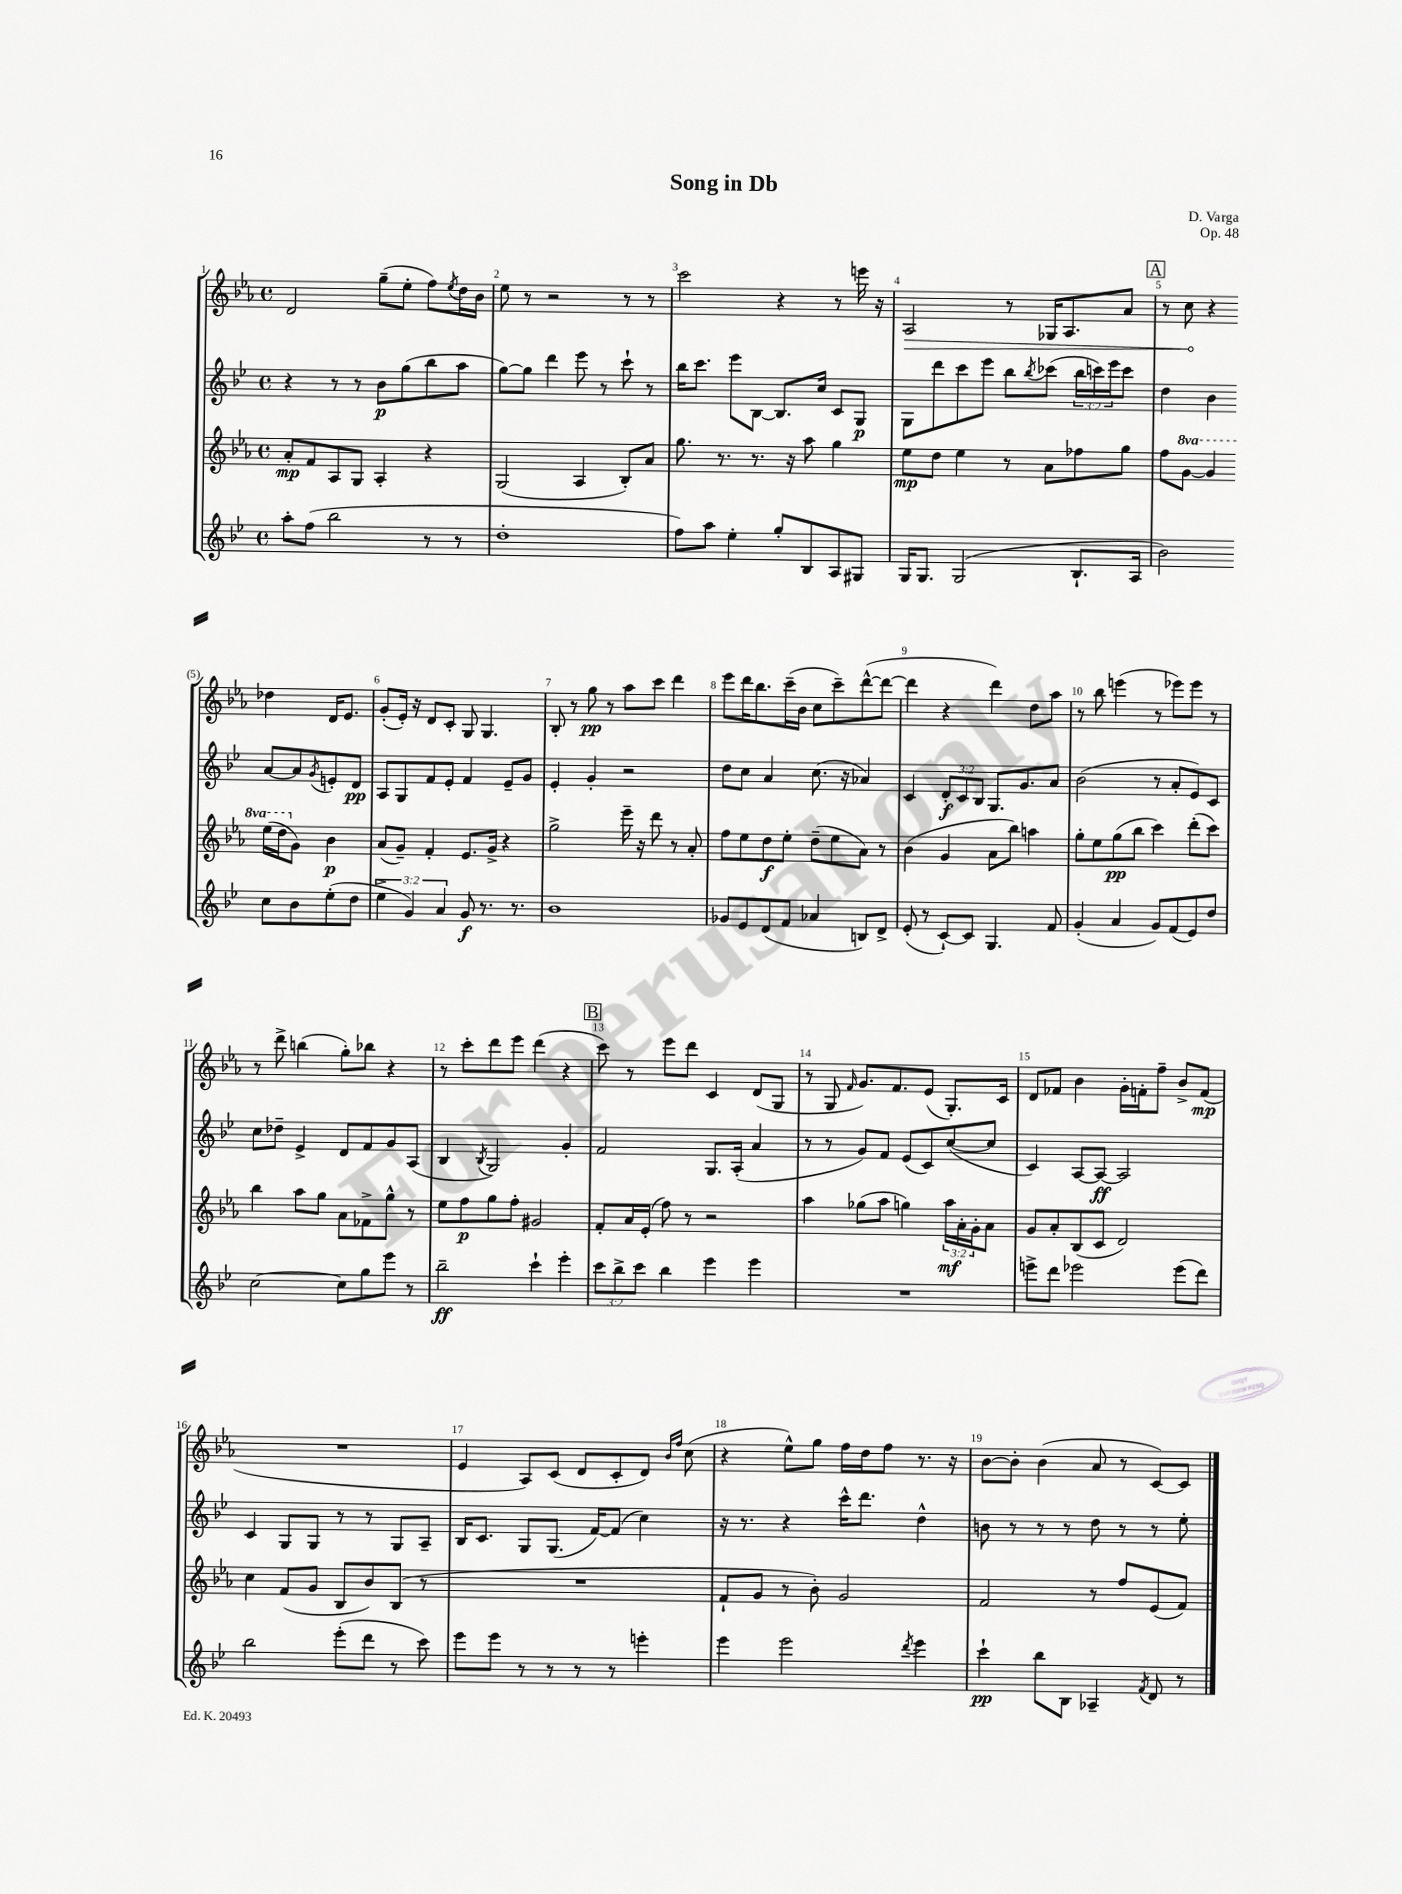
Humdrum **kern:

**kern	**dynam	**kern	**dynam	**kern	**dynam	**kern	**dynam
*part4	*part4	*part3	*part3	*part2	*part2	*part1	*part1
*staff4	*staff4	*staff3	*staff3	*staff2	*staff2	*staff1	*staff1
*clefG2	*	*clefG2	*	*clefG2	*	*clefG2	*
*k[b-e-]	*	*k[b-e-a-]	*	*k[b-e-]	*	*k[b-e-a-]	*
*M4/4	*	*M4/4	*	*M4/4	*	*M4/4	*
*met(c)	*	*met(c)	*	*met(c)	*	*met(c)	*
=1	=1	=1	=1	=1	=1	=1	=1
8aa'\L	.	8a-'/L	mp	4r	.	2d/	.
(8ff\J	.	8f/	.	.	.	.	.
2bb-\	.	8A-/	.	8r	.	.	.
.	.	8G/J	.	8r	.	.	.
.	.	4A-'/	.	8b-\L	p	(8gg~\L	.
.	.	.	.	(8gg\	.	8ee-'\J	.
8r	.	4r	.	8bb-\	.	8ff\L)	.
.	.	.	.	.	.	8qee-/	.
8r	.	.	.	8aa\J	.	16dd\L	.
.	.	.	.	.	.	16b-\JJ	.
=2	=2	=2	=2	=2	=2	=2	=2
1dd'	.	(2G/	.	[8gg\L)	.	8ee-\	.
.	.	.	.	8gg\J]	.	8r	.
.	.	.	.	4ddd\	.	2r	.
.	.	4A-/	.	8eee-\	.	.	.
.	.	.	.	8r	.	.	.
.	.	8B-'/L)	.	8ccc`\	.	8r	.
.	.	8a-/J	.	8r	.	8r	.
=3	=3	=3	=3	=3	=3	=3	=3
8ff\L)	.	8.gg\	.	16bb-\KL	.	2ccc\	.
.	.	.	.	8.ccc\J	.	.	.
8aa\J	.	.	.	.	.	.	.
.	.	8.r	.	.	.	.	.
4ee-'\	.	.	.	8eee-\L	.	.	.
.	.	8.r	.	[8B-\J	.	.	.
8gg'/L	.	.	.	8.B-/L]	.	4r	.
.	.	16r	.	.	.	.	.
8B-/	.	8aa-\	.	.	.	.	.
.	.	.	.	16cc/Jk	.	.	.
8A/	.	4gg\	.	8c/L	.	8r	.
8G#X/J	.	.	.	8G/J	p	16eeen\	.
.	.	.	.	.	.	16r	.
=4	=4	=4	=4	=4	=4	=4	=4
!	!	!	!	!	!	!	!LO:HP:b
16G/KL	.	8ee-\L	mp	8G\L	.	2A-/	>
8.G/J	.	.	.	.	.	.	.
.	.	8dd\J	.	8ddd\	.	.	.
(2G/	.	4ee-\	.	8ccc\	.	.	.
.	.	.	.	8eee-\J	.	.	.
.	.	8r	.	8bb-\L	.	8r	.
.	.	.	.	8qbb-/	.	.	.
.	.	8a-\L	.	(8ccc-X\J	.	16G-X/KL	.
.	.	.	.	.	.	8.A-/	.
8.B-`/L	.	8ff-X\	.	24bb-\LL	.	.	.
.	.	.	.	24cccn\)	.	.	.
.	.	.	.	24eee-\J	.	.	.
.	.	8gg\J	.	8ccc\J	.	8a-/J	.
16A/Jk	.	.	.	.	.	.	.
!!LO:REH:place=s1:t=A
=5	=5	=5	=5	=5	=5	=5	=5
2b-\)	.	8ff\L	.	4dd\	.	8r	.
*	*	*8va	*	*	*	*	*
.	.	[8gg\J	.	.	.	8cc\	.
.	.	4gg/]	.	4b-\	.	4r	]
8cc\L	.	(16eee-\LL	.	[8a/L	.	4dd-X\	.
.	.	16ddd\J	.	.	.	.	.
*	*	*X8va	*	*	*	*	*
8b-\	.	8g\J)	.	8a/]	.	.	.
.	.	.	.	8qg/	.	.	.
(8ee-'\	.	4b-\	p	8en'/	.	16d/KL	.
.	.	.	.	.	.	8.e-/J	.
8dd\J	.	.	.	8d/J	pp	.	.
!!LO:LB:g=z
=6	=6	=6	=6	=6	=6	=6	=6
6ee-^\	.	(8a-/L	.	8A/L	.	(8g'/L	.
.	.	8g~/J)	.	8G/	.	16e-'/Jk)	.
6g/)	.	.	.	.	.	.	.
.	.	.	.	.	.	16r	.
.	.	4f'/	.	8f/	.	8d/L	.
6a/	.	.	.	.	.	.	.
.	.	.	.	8e-'/J	.	8c'/J	.
8g/	f	8.e-/L	.	4f/	.	8G/	.
8.r	.	.	.	.	.	4.G/	.
.	.	16g^/Jk	.	.	.	.	.
.	.	4r	.	8e-~/L	.	.	.
8.r	.	.	.	.	.	.	.
.	.	.	.	8g/J	.	.	.
=7	=7	=7	=7	=7	=7	=7	=7
1b-	.	2gg^\	.	4e-'/	.	8B-'/	.
.	.	.	.	.	.	8r	.
.	.	.	.	4g'/	.	8gg\	pp
.	.	.	.	.	.	8r	.
.	.	16eee-~\	.	2r	.	8aa-\L	.
.	.	16r	.	.	.	.	.
.	.	8ddd\	.	.	.	8ccc\J	.
.	.	8r	.	.	.	4ddd\	.
.	.	8a-'/	.	.	.	.	.
=8	=8	=8	=8	=8	=8	=8	=8
8g-X/L	.	8ff\L	.	8dd\L	.	8eee-\L	.
8e-/	.	8ee-\	.	8cc\J	.	16ddd\K	.
.	.	.	.	.	.	8.bb-\	.
(8d/	.	8dd\	f	4a/	.	.	.
8f/J	.	8ee-'\J	.	.	.	(16ccc~\L	.
.	.	.	.	.	.	16b-\JJ	.
4a-X/	.	(8dd~\L	.	(8.cc\	.	8cc\L	.
.	.	8ee-\	.	.	.	8ccc~\)	.
.	.	.	.	16r	.	.	.
8Bn/L)	.	8a-\J)	.	4a-X/)	.	([8ddd^^\	.
8d^/J	.	8r	.	.	.	8ddd\J_	.
=9	=9	=9	=9	=9	=9	=9	=9
(8e-'/	.	(4b-\	.	4c/	.	4ddd\]	.
8r	.	.	.	.	.	.	.
[8c`/L)	.	4g/	.	12d'/L	f	4r	.
.	.	.	.	12c/	.	.	.
8c/J]	.	.	.	.	.	.	.
.	.	.	.	12B-/J	.	.	.
4.G/	.	8a-\L	.	8.G/L	.	4ddd\)	.
.	.	8bb-\J)	.	.	.	.	.
.	.	.	.	8.g/	.	.	.
.	.	4aan\	.	.	.	8dd\L	.
8f/	.	.	.	8a/J	.	8aa-\J	.
=10	=10	=10	=10	=10	=10	=10	=10
(4g'/	.	8gg'\L	.	(2b-\	.	8r	.
.	.	8ee-\	.	.	.	8bb-\	.
4a/	.	(8gg\	pp	.	.	(4eeen\	.
.	.	8bb-\J	.	.	.	.	.
8g/L)	.	4ccc\)	.	8r	.	8r	.
(8f/	.	.	.	8a'/L	.	8eee-X\L)	.
8e-/)	.	(8ddd'\L	.	8e-/)	.	8eee-\J	.
8dd/J	.	8ccc\J)	.	8c/J	.	8r	.
!!LO:LB:g=z
=11	=11	=11	=11	=11	=11	=11	=11
[2cc\	.	4bb-\	.	8cc\L	.	8r	.
.	.	.	.	8dd-X~\J	.	8ddd^\	.
.	.	8aa-\L	.	4e-^/	.	(4bbn\	.
.	.	8gg\J	.	.	.	.	.
8cc\L]	.	8a-\L	.	8d/L	.	8gg'\L)	.
8gg\	.	8f-X^\	.	8f/	.	8bb-X\J	.
8eee-\J	.	8gg^^\J	.	8g/	.	4r	.
8r	.	8r	.	(8A/J	.	.	.
=12	=12	=12	=12	=12	=12	=12	=12
2bb-~\	ff	8ee-\L	.	4B-/	.	8r	.
.	.	8ff\	p	.	.	8ccc'\L	.
.	.	.	.	8qB-/	.	.	.
.	.	8gg\	.	2G/)	.	8ddd\	.
.	.	8ff'\J	.	.	.	8eee-\J	.
4ccc`\	.	2g#X/	.	.	.	(4ddd\	.
4eee-'\	.	.	.	4g'/	.	4r	.
!!LO:REH:place=s1:t=B
=13	=13	=13	=13	=13	=13	=13	=13
12ccc\L	.	8f'/L	.	2f/	.	8ccc\)	.
12bb-^\	.	.	.	.	.	.	.
.	.	16a-/L	.	.	.	8r	.
12ccc\J	.	.	.	.	.	.	.
.	.	(16e-'/JJ	.	.	.	.	.
4bb-\	.	8ff\)	.	.	.	8eee-\L	.
.	.	8r	.	.	.	8ddd\J	.
4eee-\	.	2r	.	8.G/L	.	4c/	.
.	.	.	.	(16A'/Jk	.	.	.
4eee-\	.	.	.	4a/	.	(8d/L	.
.	.	.	.	.	.	8G/J	.
=14	=14	=14	=14	=14	=14	=14	=14
1r	.	4aa-\	.	8r	.	8r	.
.	.	.	.	8r	.	8G/	.
.	.	.	.	.	.	16qqf/	.
.	.	(8gg-X\L	.	8g/L)	.	8.g/L)	.
.	.	8aa-\J	.	8f/J	.	.	.
.	.	.	.	.	.	8.f/	.
.	.	4ggn\)	.	(8e-/L	.	.	.
.	.	.	.	8c/)	.	(8e-/J	.
.	.	24aa-\LL	mf	([8cc/	.	8.G'/L)	.
.	.	24a-'\	.	.	.	.	.
.	.	24g'\J	.	.	.	.	.
.	.	8a-\J	.	8cc/J]	.	.	.
.	.	.	.	.	.	16c/Jk	.
=15	=15	=15	=15	=15	=15	=15	=15
8eeen^\L	.	8g/L	.	4c/)	.	8d/L	.
8ddd\J	.	8a-'/	.	.	.	8f-X/J	.
2eee-X\	.	(8B-/	.	[8A/L	.	4b-\	.
.	.	8c/J	.	8A/J_	ff	.	.
.	.	2d/)	.	2A/]	.	16g'\LL	.
.	.	.	.	.	.	16fn'\J	.
.	.	.	.	.	.	8ff~\J	.
(8eee-\L	.	.	.	.	.	8b-^/L	.
8ddd\J)	.	.	.	.	.	(8f/J	mp
!!LO:LB:g=z
=16	=16	=16	=16	=16	=16	=16	=16
2bb-\	.	4cc\	.	4c/	.	1r	.
.	.	(8f/L	.	8G/L	.	.	.
.	.	8g/J	.	8G/J	.	.	.
(8eee-'\L	.	8B-/L	.	8r	.	.	.
8ddd\J	.	8b-/)	.	8r	.	.	.
8r	.	(8B-/J	.	8G/L	.	.	.
8ccc\)	.	8r	.	8A~/J	.	.	.
=17	=17	=17	=17	=17	=17	=17	=17
8eee-\L	.	1r	.	16B-/KL	.	4e-/	.
.	.	.	.	8.c/J	.	.	.
8eee-\J	.	.	.	.	.	.	.
8r	.	.	.	8G/L	.	8A-/L)	.
8r	.	.	.	(8.G/J	.	(8c/J	.
8r	.	.	.	.	.	8d/L	.
.	.	.	.	[16f/KL)	.	.	.
8r	.	.	.	(8f/J]	.	8c'/	.
4eeen'\	.	.	.	4cc\)	.	8d/J)	.
.	.	.	.	.	.	16qqb-/LL	.
.	.	.	.	.	.	16qqff/JJ	.
.	.	.	.	.	.	(8cc\	.
=18	=18	=18	=18	=18	=18	=18	=18
4eee-\	.	8f`/L	.	16r	.	4r	.
.	.	.	.	8.r	.	.	.
.	.	8g/J	.	.	.	.	.
2eee-\	.	8r	.	4r	.	8ee-^^\L)	.
.	.	8b-'\)	.	.	.	8gg\J	.
.	.	2g/	.	16ccc^^\KL	.	16ff\LL	.
.	.	.	.	8.ddd\J	.	16dd\J	.
.	.	.	.	.	.	8ff\J	.
8qddd/	.	.	.	.	.	.	.
4eee-\	.	.	.	4dd^^\	.	8.r	.
.	.	.	.	.	.	16r	.
=19	=19	=19	=19	=19	=19	=19	=19
4ccc`\	pp	2f/	.	8bn\	.	[8b-\L	.
.	.	.	.	8r	.	8b-'\J]	.
8bb-\L	.	.	.	8r	.	(4b-\	.
8B-\J	.	.	.	8r	.	.	.
4A-X~/	.	8r	.	8dd\	.	8a-/	.
.	.	8ff/L	.	8r	.	8r	.
8qf/	.	.	.	.	.	.	.
8d/	.	(8e-/	.	8r	.	[8c/L)	.
8r	.	8f/J)	.	8ee-'\	.	8c/J]	.
==	==	==	==	==	==	==	==
*-	*-	*-	*-	*-	*-	*-	*-
